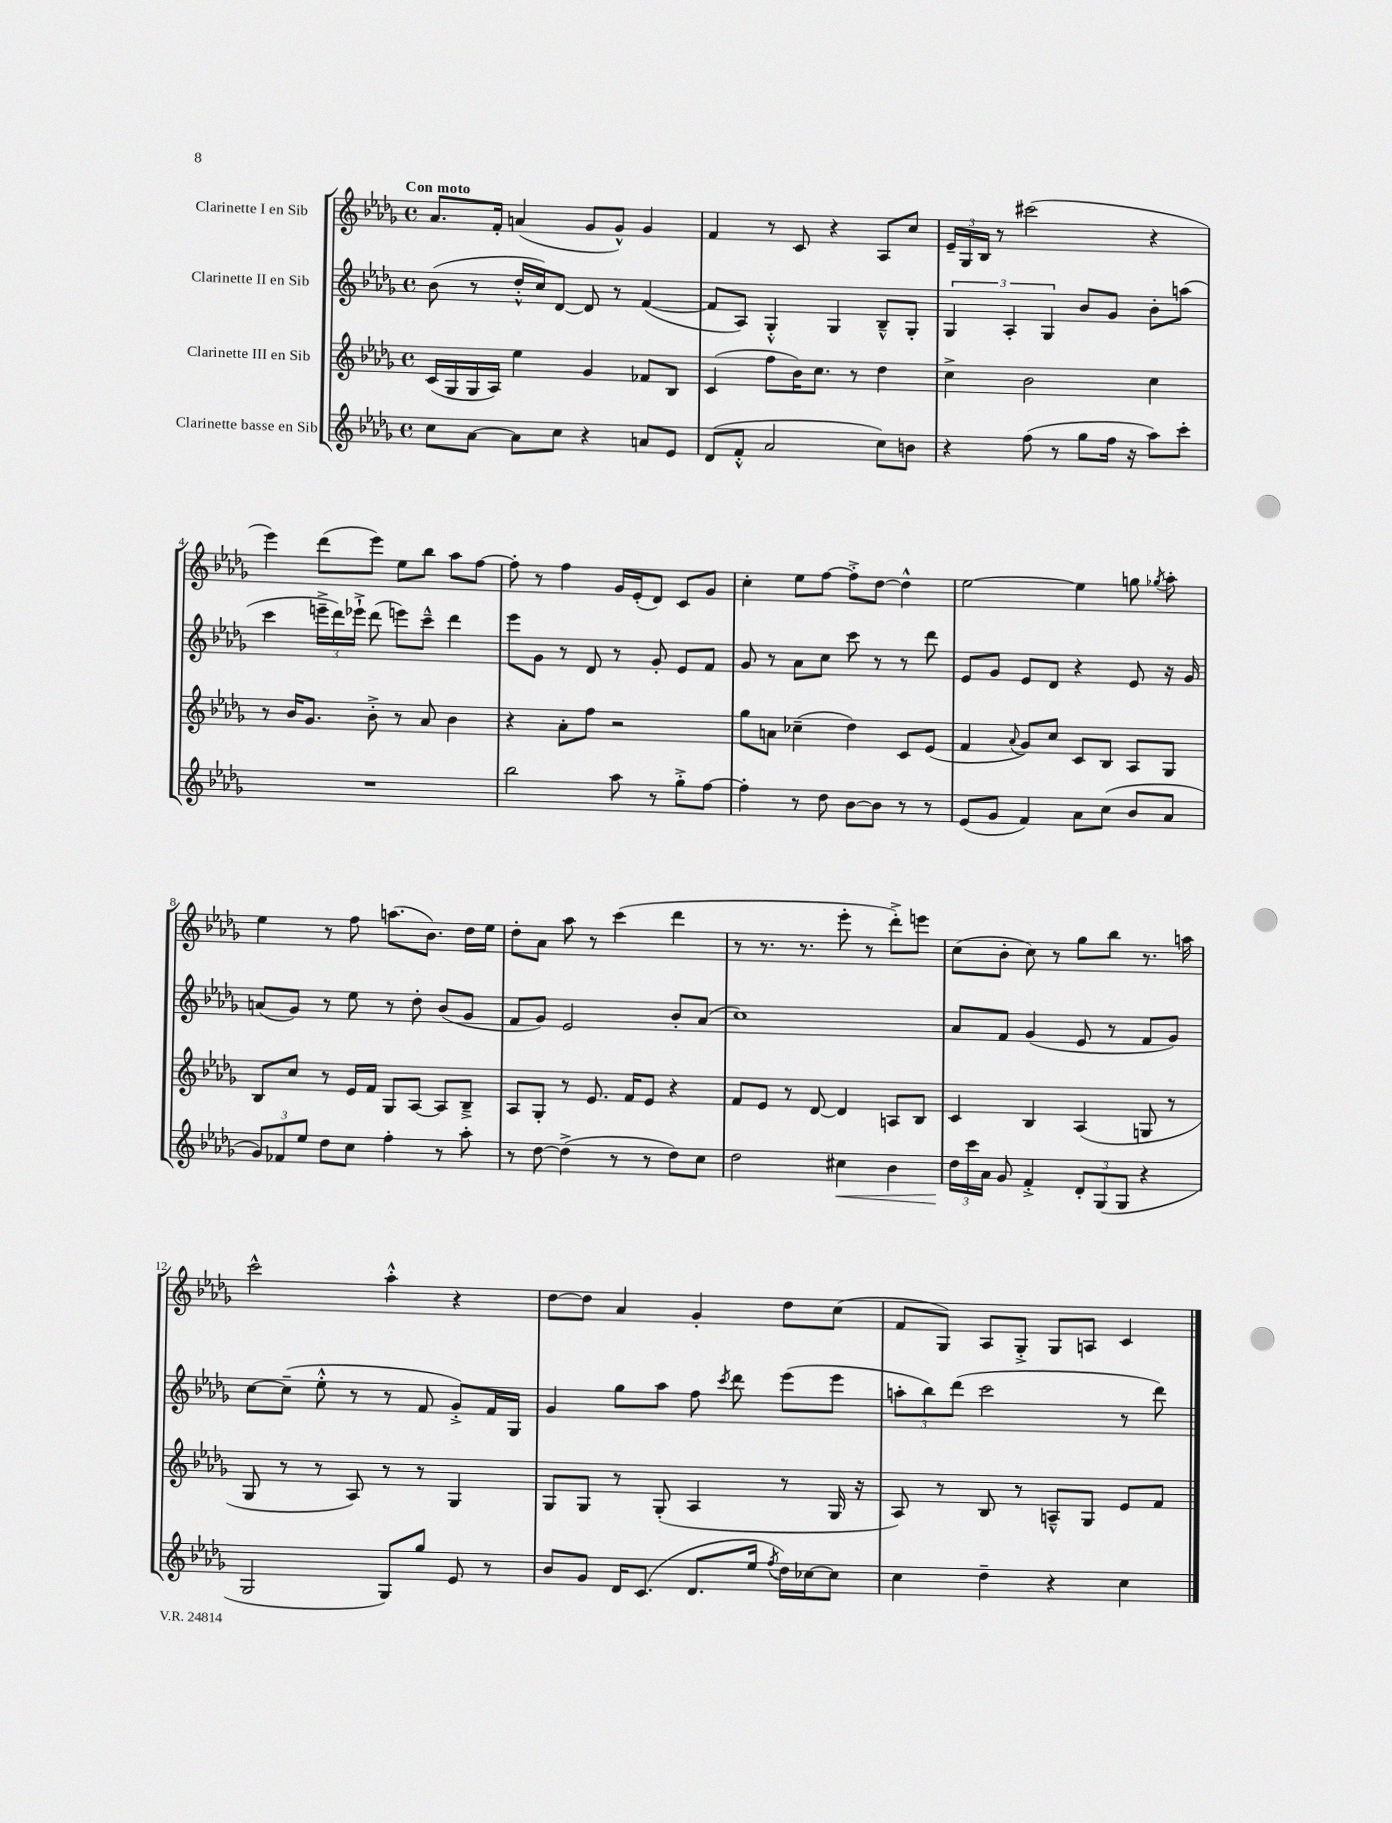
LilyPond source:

<<
\new StaffGroup <<
\new Staff = "s0" \with { instrumentName = "Clarinette I en Sib" } {
    \clef treble \key des \major \defaultTimeSignature \time 4/4 \tempo "Con moto"
    \autoBeamOff aes'8.[ f'16]-. a'4( ges'8[ ges'8]-^) ges'4 |
    f'4 r8 c'8 r4 aes8[ c''8] |
    \tuplet 3/2 { ees'16[-- ges16 bes16] } r8 cis'''2( r4 |
    ees'''4) des'''8[( ees'''8]) ees''8[ bes''8] aes''8[ f''8]~ |
    f''8-. r8 f''4 ges'16[ ees'16-.( des'8]) c'8[ ges'8] |
    c''4-. ees''8[ f''8]~ f''8[-.-> des''8]~ des''4-^ |
    ees''2~ ees''4 g''8 \acciaccatura { ges''8 } aes''8-. |
    ees''4 r8 f''8 a''8.[( bes'8.]) des''16[ ees''16] |
    des''8[-. aes'8] aes''8 r8 c'''4( des'''4 |
    r8 r8. r8. ees'''8-. r8 des'''8[-.->) e'''8] |
    c''8[( bes'8]-. c''8) r8 ges''8[ bes''8] r8. a''16 |
    c'''2-^ aes''4-.-^ r4 |
    des''8[~ des''8] aes'4 ges'4-. des''8[ c''8]( |
    f'8[ ges8]) aes8[ ges8]-.-> ges8[ a8] c'4 \bar "|." |
}
\new Staff = "s1" \with { instrumentName = "Clarinette II en Sib" } {
    \clef treble \key des \major \defaultTimeSignature \time 4/4
    \autoBeamOff bes'8( r8 des''16[-.-^ c''16) des'8]~ des'8 r8 f'4~( |
    f'8[ aes8]) ges4-.-^ ges4 bes8[---^ ges8]-. |
    \tuplet 3/2 { ges4 aes4-. ges4 } bes'8[ ges'8] bes'8[-. a''8]( |
    c'''4 \tuplet 3/2 { e'''16[---> des'''16) ees'''16]-!-> } des'''8( e'''8[) c'''8]---^ des'''4 |
    ees'''8[ ges'8] r8 des'8 r8 ges'8-. ees'8[ f'8] |
    ges'8 r8 aes'8[ c''8] c'''8 r8 r8 des'''8 |
    ees'8[ ges'8] ees'8[ des'8] r4 ees'8 r16 ges'16 |
    a'8[( ges'8]) r8 ees''8 r8 des''8-. bes'8[( ges'8] |
    f'8[ ges'8]) ees'2 bes'8[-. aes'8]( |
    c''1) |
    aes'8[ f'8] ges'4( ees'8 r8 f'8[ ges'8]) |
    c''8[~ c''8]--( ees''8-.-^ r8 r8 f'8 ges'8[-.->) f'16 ges16] |
    ges'4 ges''8[ aes''8] f''8 \acciaccatura { c'''8 } des'''8 ees'''8[( ees'''8] |
    \tuplet 3/2 { a''8[-. bes''8) des'''8]( } c'''2 r8 des'''8) \bar "|." |
}
\new Staff = "s2" \with { instrumentName = "Clarinette III en Sib" } {
    \clef treble \key des \major \defaultTimeSignature \time 4/4
    \autoBeamOff c'16[( ges16 ges16 aes16]) ees''4 ges'4 fes'8[ bes8] |
    c'4( f''8[ bes'16) c''8.] r8 des''4 |
    c''4-> bes'2 c''4 |
    r8 bes'16[ ges'8.] bes'8-.-> r8 aes'8 bes'4 |
    r4 aes'8[-. f''8] r2 |
    ges''8[ a'8] ces''4--( des''4) c'8[ ees'8]( |
    f'4 \appoggiatura { aes'8 } ges'8[) c''8] c'8[ bes8] aes8[ ges8] |
    bes8[ c''8] r8 ees'16[ f'16] ges8[ aes8]~ aes8[ bes8]---> |
    aes8[ ges8]-. r8 ees'8. f'16[ ees'8] r4 |
    f'8[ ees'8] r8 des'8~ des'4 a8[ bes8] |
    c'4 bes4 aes4( g8 r8 |
    ges8 r8 r8 aes8) r8 r8 ges4 |
    ges8[ ges8] r8 ges8-.( aes4 r8 ges16 r16 |
    aes8) r8 bes8 r8 a8[---^ ges8] ees'8[ f'8] \bar "|." |
}
\new Staff = "s3" \with { instrumentName = "Clarinette basse en Sib" } {
    \clef treble \key des \major \defaultTimeSignature \time 4/4
    \autoBeamOff c''8[ aes'8]~ aes'8[ c''8] r4 a'8[ ees'8] |
    des'8[( f'8]-.-^ aes'2 c''8[) b'8] |
    r4 f''8( r8 ges''8[ f''16] r16 aes''8[) c'''8]-. |
    R1 |
    bes''2 aes''8 r8 ges''8[-.-> f''8]~ |
    f''4-. r8 des''8 bes'8[~ bes'8] r8 r8 |
    ees'8[( ges'8] f'4) aes'8[ c''8]( bes'8[ aes'8] |
    \tuplet 3/2 { ges'8[) fes'8 ees''8] } des''8[ c''8] f''4-. r8 aes''8-. |
    r8 des''8~ des''4->( r8 r8 des''8[) c''8] |
    des''2 cis''4\< bes'4 |
    \tuplet 3/2 { des''16[\! c'''16 aes'16] } ges'8 f'4-.-> \tuplet 3/2 { des'8[-. ges8( ges8] } r4 |
    ges2 ges8[) ges''8] ees'8 r8 |
    bes'8[ ges'8] des'16[ c'8.]( des'8.[ ees''16] \acciaccatura { f''8 } des''16[) ces''16~ ces''8] |
    c''4 des''4-- r4 c''4 \bar "|." |
}
>>
>>
